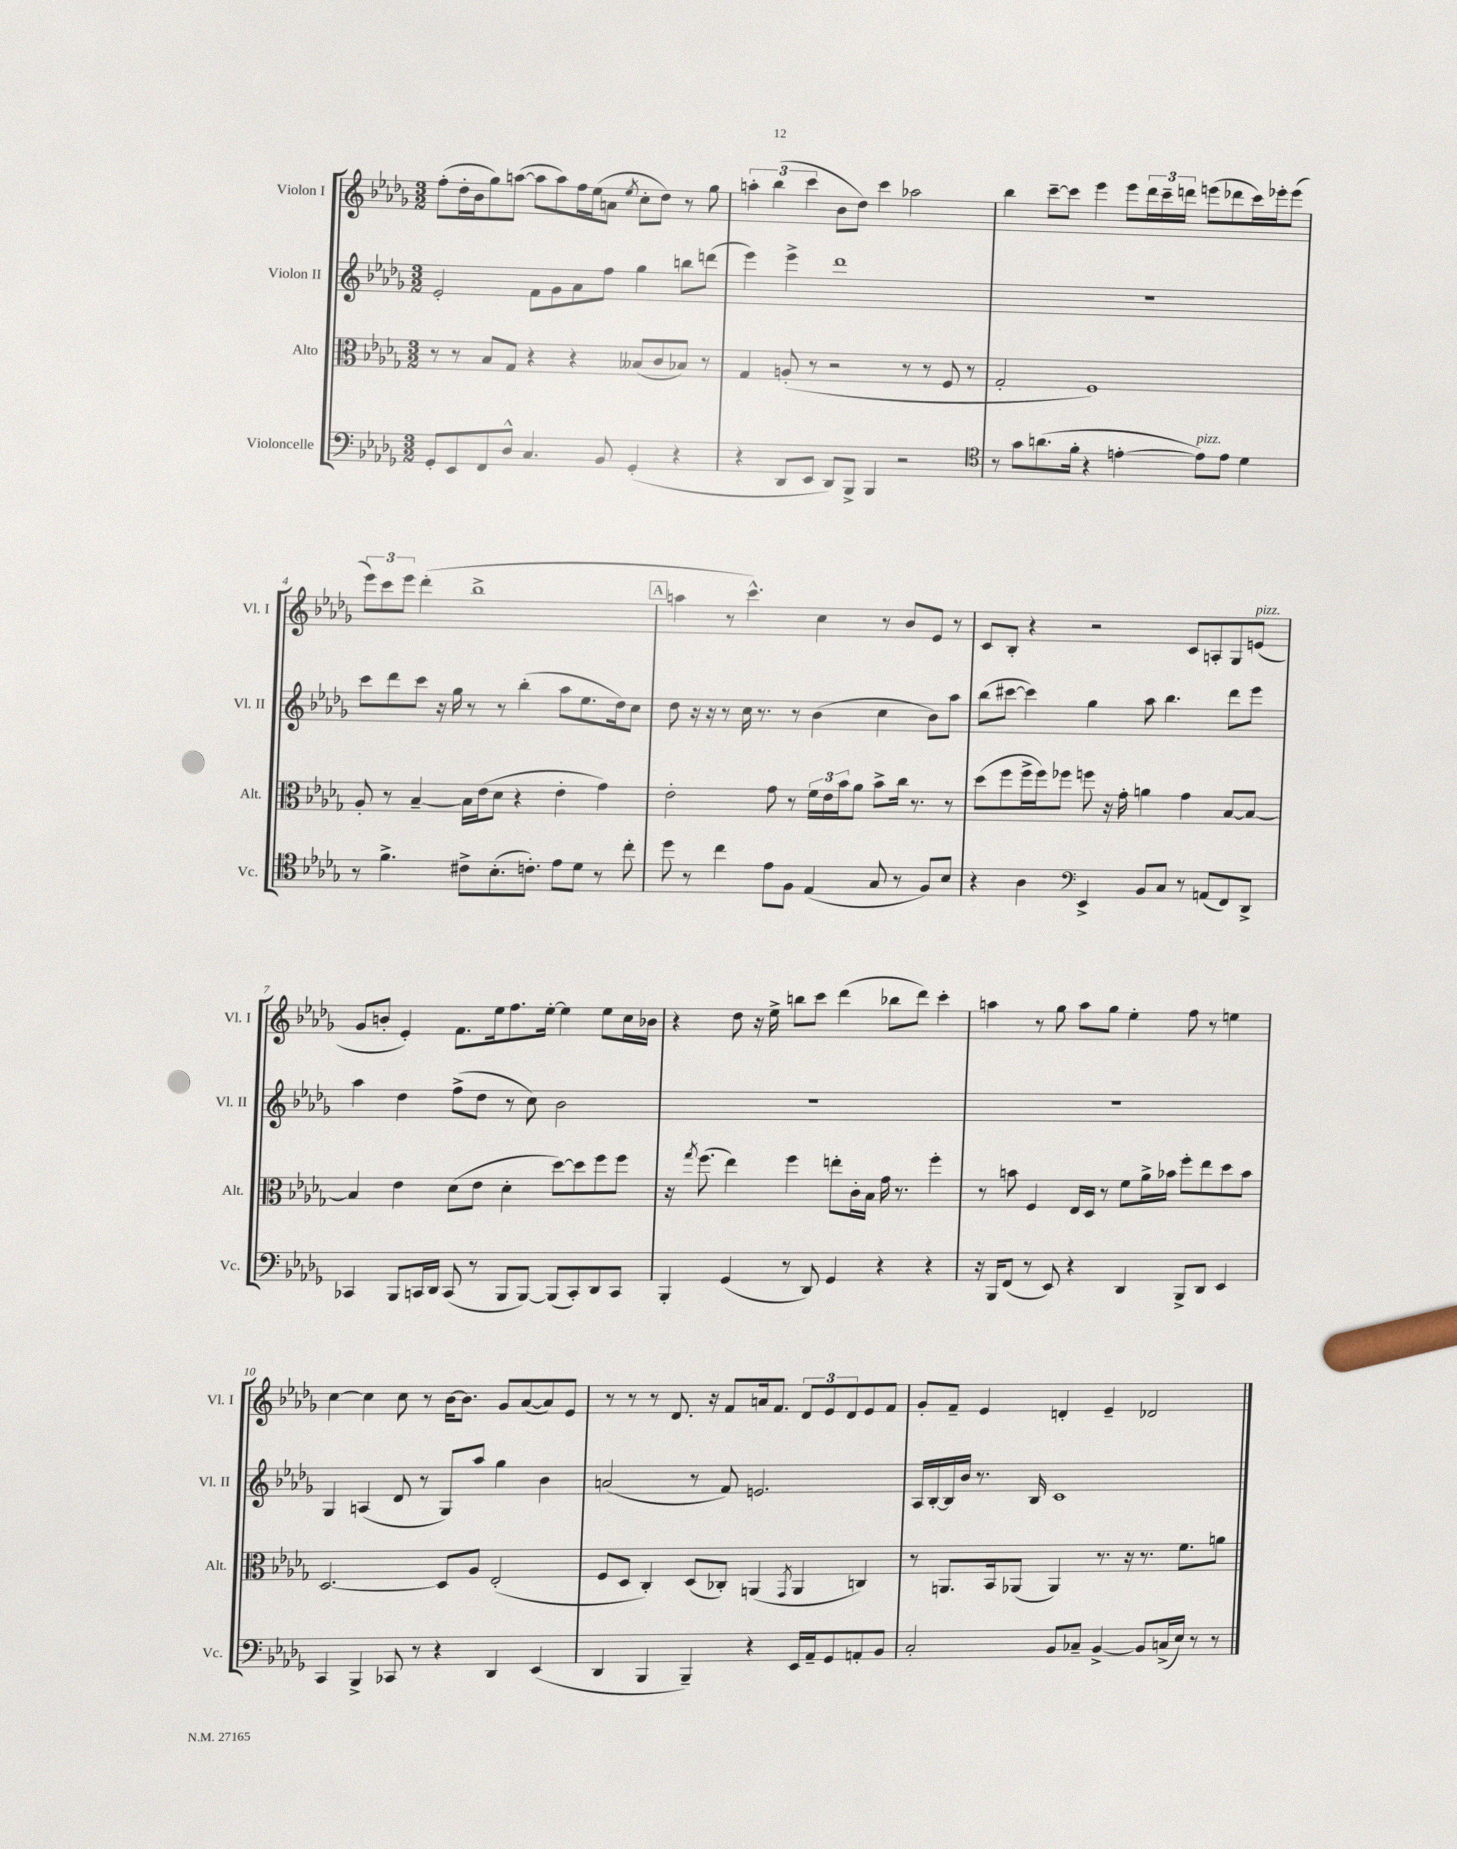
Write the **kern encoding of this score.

**kern	**kern	**kern	**kern
*staff4	*staff3	*staff2	*staff1
*clefF4	*clefC3	*clefG2	*clefG2
*k[b-e-a-d-g-]	*k[b-e-a-d-g-]	*k[b-e-a-d-g-]	*k[b-e-a-d-g-]
*M3/2	*M3/2	*M3/2	*M3/2
8GG-'/L	8r	2e-'/	(8ff'\L
8EE-/	8r	.	16dd-'\L
.	.	.	16b-\J
8FF/	8B-/L	.	8gg-\)
8D-^^/J	8G-/J	.	([8aa\J
4.C/	4r	8f\L	8aa\]L
.	.	8g-\	8aa\)
.	4r	8a-\	16ff\L
.	.	.	(16ee-\J
8BB-/	.	8ff\J	8a\J
.	.	.	8qee-/
(4GG-'/	(8B--/L	4gg-\	8cc'\L
.	8c/	.	8dd-\J)
4r	8B-/J)	8bb\L	8r
.	8r	(8ddd\J	8gg-\
=	=	=	=
4r	4G-/	4eee-\)	6aa'\
.	.	.	(6bb-\
8DD-/L	(8A'/	4eee-^\	.
.	.	.	6ccc\
8EE-/J	8r	.	.
8DD-/L)	2r	1ddd-	8b-\L
8BBB-^/J	.	.	8dd-\J)
4BBB-/	.	.	4ccc\
2r	8r	.	2aa-\
.	8r	.	.
.	8F/	.	.
.	8r	.	.
=	=	=	=
*clefC4	*	*	*
8r	2G-'/	1.r	4bb-\
8g-\L	.	.	.
(8.a\	.	.	[8ccc~\L
.	.	.	8ccc\]J
16f'\Jk	.	.	.
4r	1F)	.	4eee-\
[4e'\	.	.	8eee-\L
.	.	.	24ddd-\L
.	.	.	24ccc~\
.	.	.	24ddd\JJ
8e\]L)	.	.	(8eee\L
8e\J	.	.	8ddd-\
4d-\	.	.	16ccc\L)
.	.	.	16eee-'\J
.	.	.	(8eee-\J
=	=	=	=
8r	8A-'/	8ccc\L	12eee-\L)
.	.	.	12ccc\
4.f^\	8r	8ddd-\	.
.	.	.	12eee-\J
.	[4B-~/	8ccc\J	(4ddd-'\
.	.	16r	.
.	.	16gg-\	.
8c#^\L	16B-\]LL	8r	1bb-^
.	(16e-\J	.	.
(8.B-'\	8d-\J	8r	.
.	4r	(4bb-'\	.
8.c'\J)	.	.	.
8e-\L	4e-'\	8aa-\L	.
8d-\J	.	8.ee-\	.
8r	4g-\)	.	.
.	.	16dd-\k)	.
8cc'\	.	8cc\J	.
=	=	=	=
8dd-\	2e-'\	8dd-\	4aa\
8r	.	16r	.
.	.	16r	.
4cc\	.	8r	8r
.	.	16cc\	4.ccc^^\)
.	.	8.r	.
8e-\L	8g-\	.	.
8F\J	8r	8r	.
(4E-/	24f\LL	(4b-\	4cc\
.	24e-\	.	.
.	24b-\J	.	.
.	8a-\J	.	.
8G-/	8b-^\L	4cc\	8r
8r	16cc\Jk	.	8b-/L
.	8.r	.	.
8F/L)	.	8b-\L)	8e-/J
8B-/J	8r	8aa-\J	8r
=	=	=	=
4r	(8dd-\L	(8bb-\L	8c/L
.	8ff\	[8ccc#\J	8B-'/J
4A-\	16ff^\L	4ccc#\])	4r
.	16ff\J)	.	.
.	8ff-\J	.	.
*clefF4	*	*	*
4EE-^/	8ff\	4gg-\	2r
.	16r	.	.
.	16g-'\	.	.
8BB-/L	4a\	8aa-\	.
8C/J	.	4.bb-\	.
8r	4g-\	.	8c/L
(8AA/L	.	.	8A'/
8FF/)	[8B-/L	8ddd-\L	8G-/
8DD-^/J	8B-/_J	8eee-\J	(8e/J
=	=	=	=
4CC-/	4B-/]	4aa-\	8g-/L
.	.	.	8b'/J
8BBB-/L	4e-\	4dd-\	4e-'/)
16CC/L	.	.	.
16DD-/JJ	.	.	.
(8CC/	(8d-\L	(8ff^\L	8.f\L
8r	8e-\J	8dd-\J	.
.	.	.	16ee-\k
8BBB-/L	4d-'\	8r	8.ff\
[8BBB-/J)	.	8cc\)	.
.	.	.	[16ee-'\Jk
(8BBB-/]L	[8dd-\L)	2b-\	4ee-\]
8CC'/)	8dd-\]	.	.
8DD-/	8ff\	.	8ee-\L
8CC/J	8ff\J	.	16cc\L
.	.	.	16b-\JJ
=	=	=	=
4BBB-'/	16r	1.r	4r
.	8qgg-/	.	.
.	(8.ff\	.	.
(4GG-/	4ee-\)	.	8dd-\
.	.	.	16r
.	.	.	16ee-^\
8r	4ff\	.	8bb\L
8DD-/)	.	.	8ccc\J
4GG-/	8ee'\L	.	(4ddd-\
.	16c'\L	.	.
.	16B-\JJ	.	.
4r	16g-\	.	8bb-\L
.	8.r	.	.
.	.	.	8ddd-\J)
4r	4ff'\	.	4ccc'\
=	=	=	=
16r	8r	1.r	4aa\
16BBB-/LK	.	.	.
(8FF/J	8b\	.	.
8r	4F/	.	8r
8EE-/)	.	.	8gg-\
4r	16E-/LL	.	8aa\L
.	16D-/JJ	.	.
.	8r	.	8gg-\J
4DD-/	8f\L	.	4ee-'\
.	16a-^\L	.	.
.	16b-\JJ	.	.
8BBB-^/L	8ff'\L	.	8ff\
8DD-/J	8ee-\	.	8r
4EE-/	8dd-\	.	4ee\
.	8b-\J	.	.
=	=	=	=
4CC/	[2.D-/	4G-/	[4cc\
4BBB-^/	.	(4A/	4cc\]
8CC-/	.	8d-/	8cc\
8r	.	8r	8r
4r	8D-/]L	8G-/L)	[16b-\LK
.	.	.	8.b-\]J
.	8A-/J	8aa-/J	.
4DD-/	(2E-'/	4gg-\	8g-/L
.	.	.	([8a-/
(4EE-/	.	4b-\	8a-/])
.	.	.	8e-/J
=	=	=	=
4DD-/	8F/L	(2a/	8r
.	8D-/J	.	8r
4BBB-/	4C'/)	.	8r
.	.	.	8.d-/
4BBB-~/)	(8D-/L	8r	.
.	.	.	16r
.	8C-'/J)	8f/)	8f/L
4r	(4AA/	2.e/	16a/k
.	.	.	8.f/J
.	8qGG-/	.	.
16EE-/LL	4AA/	.	12d-/L
16AA-~/J	.	.	.
.	.	.	12e-/
8GG-/	.	.	.
.	.	.	12d-/
8AA'/	4C/)	.	8e-/
8BB-/J	.	.	8f/J
=	=	=	=
2C'/	8r	16A-/LL	8g-'/L
.	.	[16B-'/	.
.	8.AA/L	16B-/]	8f~/J
.	.	16b-/JJ	.
.	.	8.r	4e-/
.	16BB-/k	.	.
.	(8AA-/J	.	.
.	.	16B-/	.
8BB-/L	4AA-/)	1c	4d'/
8C-~/J	.	.	.
[4BB-^/	8.r	.	4e-~/
.	16r	.	.
8BB-/]L	8.r	.	2d-/
(16C^/L	.	.	.
16E-/JJ)	8.f\L	.	.
8r	.	.	.
8r	8a\J	.	.
==	==	==	==
*-	*-	*-	*-
